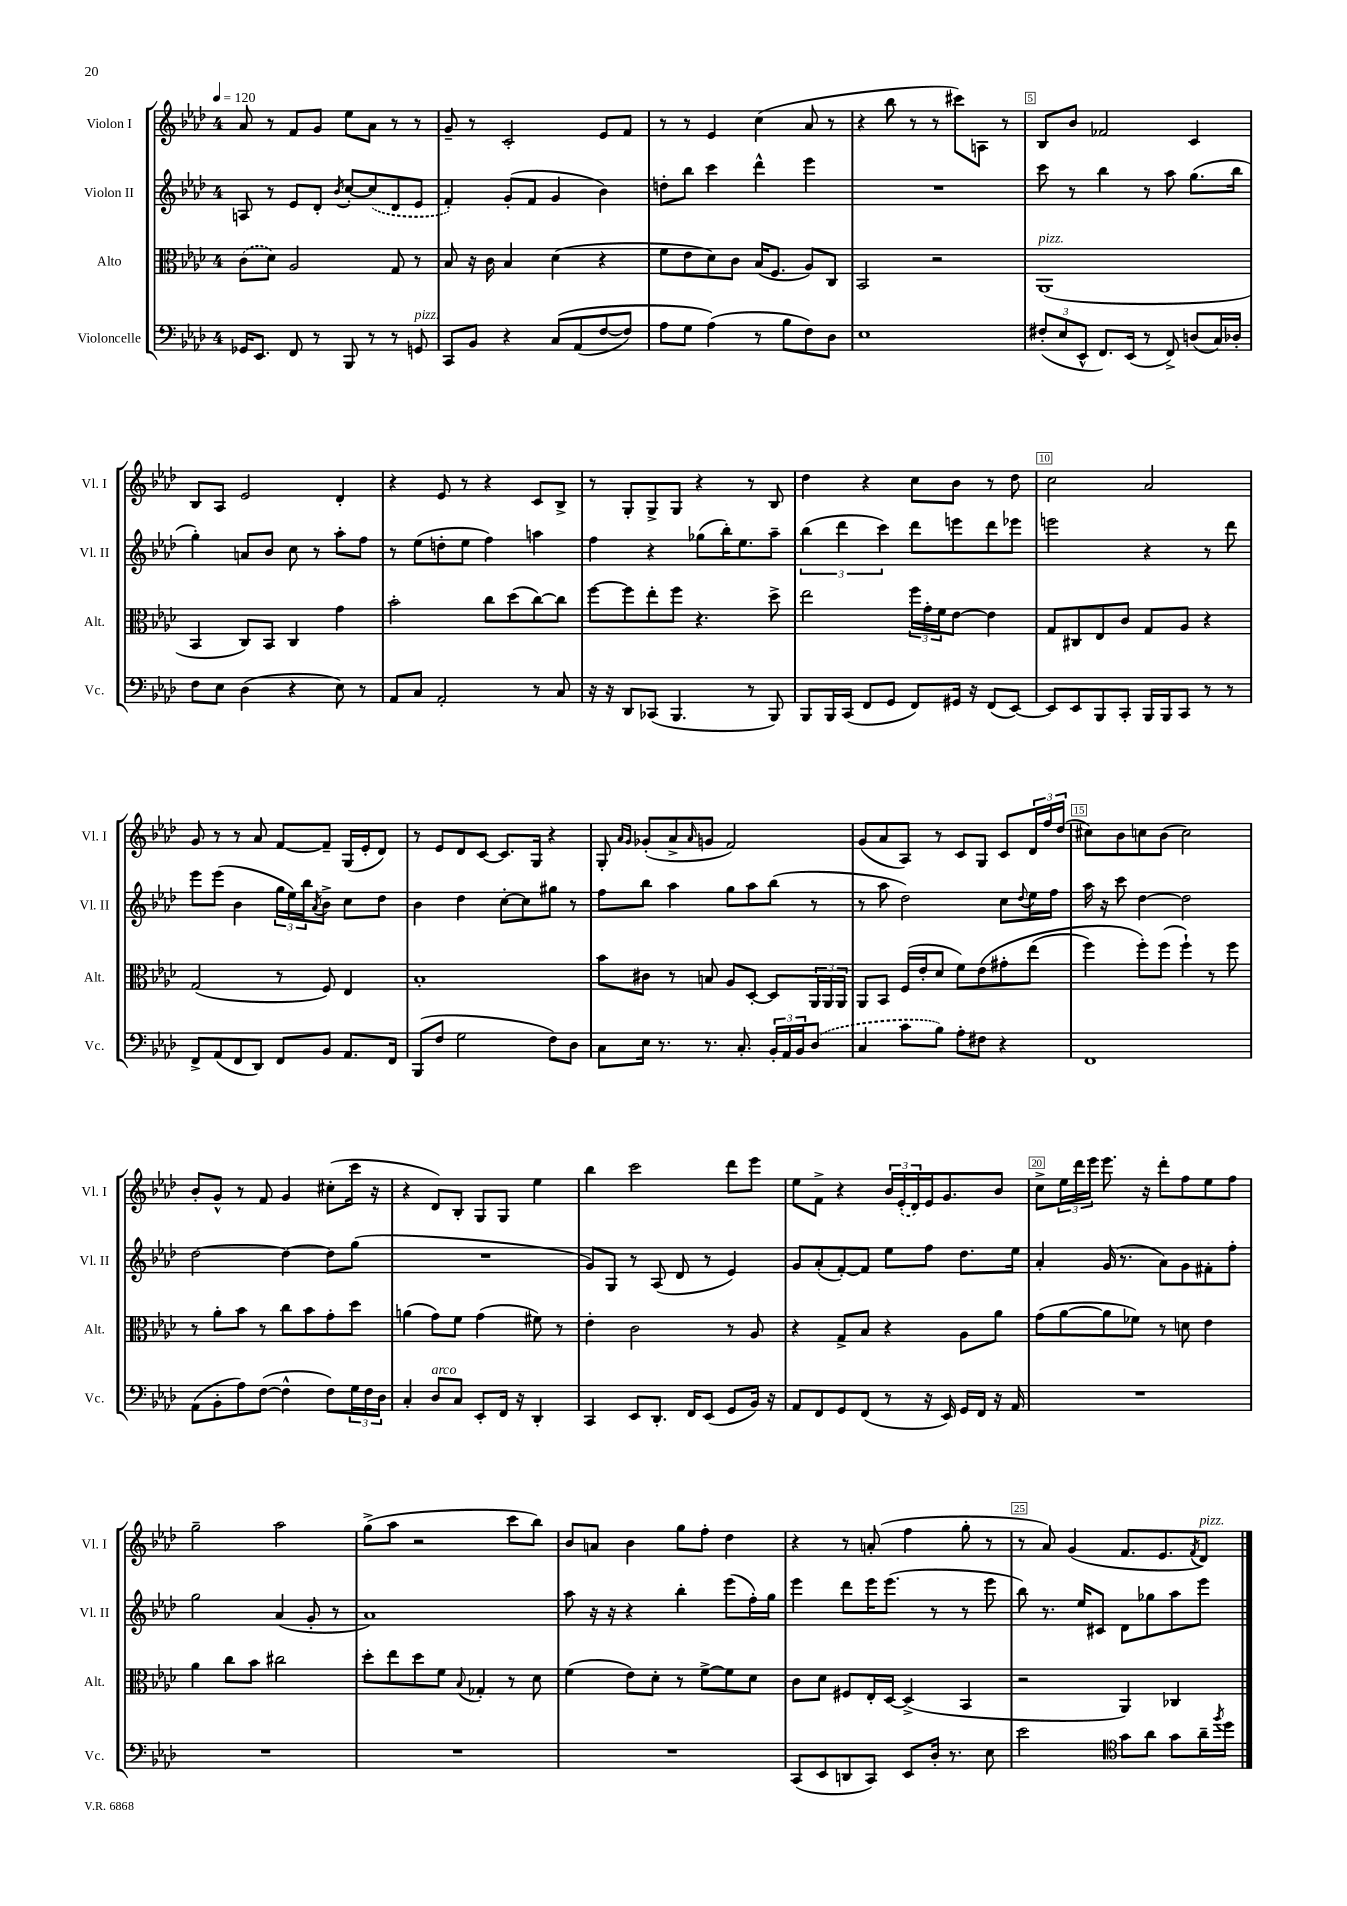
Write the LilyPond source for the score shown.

<<
\new StaffGroup <<
\new Staff = "s0" \with { instrumentName = "Violon I" shortInstrumentName = "Vl. I" } {
    \clef treble \key aes \major \once \override Staff.TimeSignature.style = #'single-digit \time 4/4 \tempo 4 = 120
    aes'8 r8 f'8 g'8 ees''8 aes'8 r8 r8 |
    g'8-- r8 c'2-. ees'8 f'8 |
    r8 r8 ees'4 c''4( aes'8 r8 |
    r4 bes''8 r8 r8 cis'''8) a8 r8 |
    bes8 bes'8 fes'2 c'4 |
    bes8 aes8 ees'2 des'4-. |
    r4 ees'8 r8 r4 c'8 bes8-> |
    r8 g8-. g8-> g8 r4 r8 bes8 |
    des''4 r4 c''8 bes'8 r8 des''8 |
    c''2 aes'2 |
    g'8 r8 r8 aes'8 f'8~ f'8-- g16( ees'16-. des'8) |
    r8 ees'8 des'8 c'8~ c'8. g16 r4 |
    g8-. \grace { aes'16 g'16 } ges'8-.( aes'8-> \grace { aes'16 } g'8 f'2) |
    g'8( aes'8 aes8) r8 c'8 g8 c'8 \tuplet 3/2 { des'16 f''16 des''16( } |
    cis''8) bes'8 c''8 bes'8( c''2) |
    bes'8-. g'8-^ r8 f'8 g'4 cis''8-.( c'''16 r16 |
    r4 des'8) bes8-. g8 g8 ees''4 |
    bes''4 c'''2 des'''8 ees'''8 |
    ees''8 f'8-> r4 \tuplet 3/2 { bes'16 \once \slurDashed ees'16-.( des'16) } ees'16 g'8. bes'8 |
    c''8-> \tuplet 3/2 { ees''16 des'''16 ees'''16 } ees'''8. r16 des'''8-. f''8 ees''8 f''8 |
    g''2-- aes''2 |
    g''8->( aes''8 r2 c'''8 bes''8) |
    bes'8 a'8 bes'4 g''8 f''8-. des''4 |
    r4 r8 a'8-.( f''4 g''8-. r8 |
    r8 aes'8) g'4( f'8. ees'8. \acciaccatura { f'8 } des'8^\markup { \italic "pizz." }) \bar "|." |
}
\new Staff = "s1" \with { instrumentName = "Violon II" shortInstrumentName = "Vl. II" } {
    \clef treble \key aes \major \once \override Staff.TimeSignature.style = #'single-digit \time 4/4
    a8 r8 ees'8 des'8-. \acciaccatura { bes'8 } c''8~-. \once \slurDashed c''8( des'8 ees'8 |
    f'4-.) g'8-.( f'8 g'4 bes'4) |
    d''8-. bes''8 c'''4 des'''4-^ ees'''4 |
    R1 |
    c'''8 r8 bes''4 r8 aes''8 g''8.( bes''16 |
    g''4-.) a'8 bes'8 c''8 r8 aes''8-. f''8 |
    r8 ees''8( d''8-. ees''8 f''4) a''4 |
    f''4 r4 ges''8( bes''16-.) ees''8. aes''8-- |
    \tuplet 3/2 { bes''4( des'''4 c'''4) } des'''8 e'''8 des'''8 ees'''8 |
    e'''2 r4 r8 des'''8 |
    ees'''8 ees'''8( bes'4 \tuplet 3/2 { g''16 ees''16) bes''16 } \acciaccatura { aes'8 } bes'8-> c''8 des''8 |
    bes'4 des''4 c''8~-. c''8 gis''8 r8 |
    f''8 bes''8 aes''4 g''8 aes''8 bes''8( r8 |
    r8 aes''8 des''2) c''8 \appoggiatura { des''8 } ees''16 f''16 |
    aes''16 r16 c'''8 des''4~ des''2 |
    des''2~ des''4~ des''8 g''8( |
    R1 |
    g'8) g8 r8 aes8( des'8 r8 ees'4) |
    g'8 aes'8-.( f'8~-.) f'8 ees''8 f''8 des''8. ees''16 |
    aes'4-. g'16( r8. aes'8) g'8 fis'8-. f''8-. |
    g''2 aes'4( g'8-. r8 |
    aes'1) |
    aes''8 r16 r16 r4 bes''4-. ees'''8( f''16-.) g''16 |
    ees'''4 des'''8 ees'''16 ees'''8.( r8 r8 ees'''8 |
    bes''8) r8. ees''16 cis'8 des'8 ges''8 aes''8 ees'''8 \bar "|." |
}
\new Staff = "s2" \with { instrumentName = "Alto" shortInstrumentName = "Alt." } {
    \clef alto \key aes \major \once \override Staff.TimeSignature.style = #'single-digit \time 4/4
    \once \slurDashed c'8( des'8) aes2 g8 r8 |
    bes8 r16 c'16 bes4 des'4( r4 |
    f'8 ees'8 des'8) c'8 bes16( f8. aes8) c8 |
    bes,2 r2 |
    aes,1^\markup { \italic "pizz." }( |
    bes,4 c8) bes,8 c4 g'4 |
    bes'2-. c''8 des''8( c''8~) c''8 |
    f''8~ f''8 ees''8-. f''8 r4. des''8-> |
    ees''2 \tuplet 3/2 { f''16 g'16-. f'16 } ees'8~ ees'4 |
    g8 cis8 ees8 c'8 g8 aes8 r4 |
    g2( r8 f8) ees4 |
    bes1-. |
    bes'8 cis'8 r8 b8 aes8 des8~-. des8 \tuplet 3/2 { aes,16 aes,16 aes,16 } |
    aes,8 bes,8 f16( ees'16-. des'8 f'8) ees'8\( gis'8-. ees''8( |
    f''4) f''8-.\) f''8( f''4-!) r8 f''8 |
    r8 aes'8-. bes'8 r8 c''8 bes'8 g'8-. des''8 |
    a'4( g'8) f'8 g'4( fis'8) r8 |
    ees'4-. c'2 r8 aes8 |
    r4 g8-> bes8 r4 aes8 aes'8 |
    g'8( aes'8~ aes'8 fes'8) r8 d'8 ees'4 |
    aes'4 c''8 bes'8 cis''2 |
    des''8-. ees''8 des''8 f'8 \appoggiatura { bes8 } ges4-. r8 des'8 |
    f'4( ees'8) des'8-. r8 f'8~-> f'8 des'8 |
    c'8 des'8 fis8 ees16-. des16~ des4->( bes,4 |
    r2 aes,4) ces4 \bar "|." |
}
\new Staff = "s3" \with { instrumentName = "Violoncelle" shortInstrumentName = "Vc." } {
    \clef bass \key aes \major \once \override Staff.TimeSignature.style = #'single-digit \time 4/4
    ges,16 ees,8. f,8 r8 bes,,8 r8 r8 g,8^\markup { \italic "pizz." } |
    c,8 bes,8 r4 c8\( aes,8( f8~ f8) |
    aes8 g8 aes4(\) r8 bes8 f8) des8 |
    ees1 |
    \tuplet 3/2 { fis8-.( ees8 ees,8-^ } f,8.) ees,16( r8 f,8->) d8( c16) des16-. |
    f8 ees8 des4( r4 ees8) r8 |
    aes,8 c8 aes,2-. r8 c8 |
    r16 r16 des,8 ces,8( bes,,4. r8 bes,,8) |
    bes,,8 bes,,16 c,16( f,8 g,8 f,8) gis,16 r16 f,8( ees,8~) |
    ees,8 ees,8 bes,,8 c,8-. bes,,16 bes,,16 c,8 r8 r8 |
    f,8-> aes,8( f,8 des,8) f,8 bes,8 aes,8. f,16 |
    bes,,8( f8 g2 f8) des8 |
    c8 ees16 r8. r8. c8.-. \tuplet 3/2 { bes,16-. aes,16 bes,16 } \once \slurDashed des8( |
    c4 c'8 bes8) aes8-. fis8 r4 |
    f,1 |
    aes,8( bes,8-. aes8) f8~( f4-^ f8) \tuplet 3/2 { g16 f16 des16 } |
    c4-. des8^\markup { \italic "arco" } c8 ees,8-. f,16 r16 des,4-. |
    c,4 ees,8 des,8.-. f,16 ees,8( g,8 bes,16) r16 |
    aes,8 f,8 g,8 f,8( r8 r16 ees,16) g,16 f,16 r16 aes,16 |
    R1 |
    R1 |
    R1 |
    R1 |
    c,8( ees,8 d,8 c,8) ees,8 des16-. r8. ees8 |
    ees'2 \clef tenor g'8 aes'8 g'8 aes'16-- \acciaccatura { f''8 } des''16 \bar "|." |
}
>>
>>
\layout { \context { \Score \override BarNumber.break-visibility = ##(#f #t #t) barNumberVisibility = #(every-nth-bar-number-visible 5) \override BarNumber.stencil = #(make-stencil-boxer 0.1 0.3 ly:text-interface::print) } }
